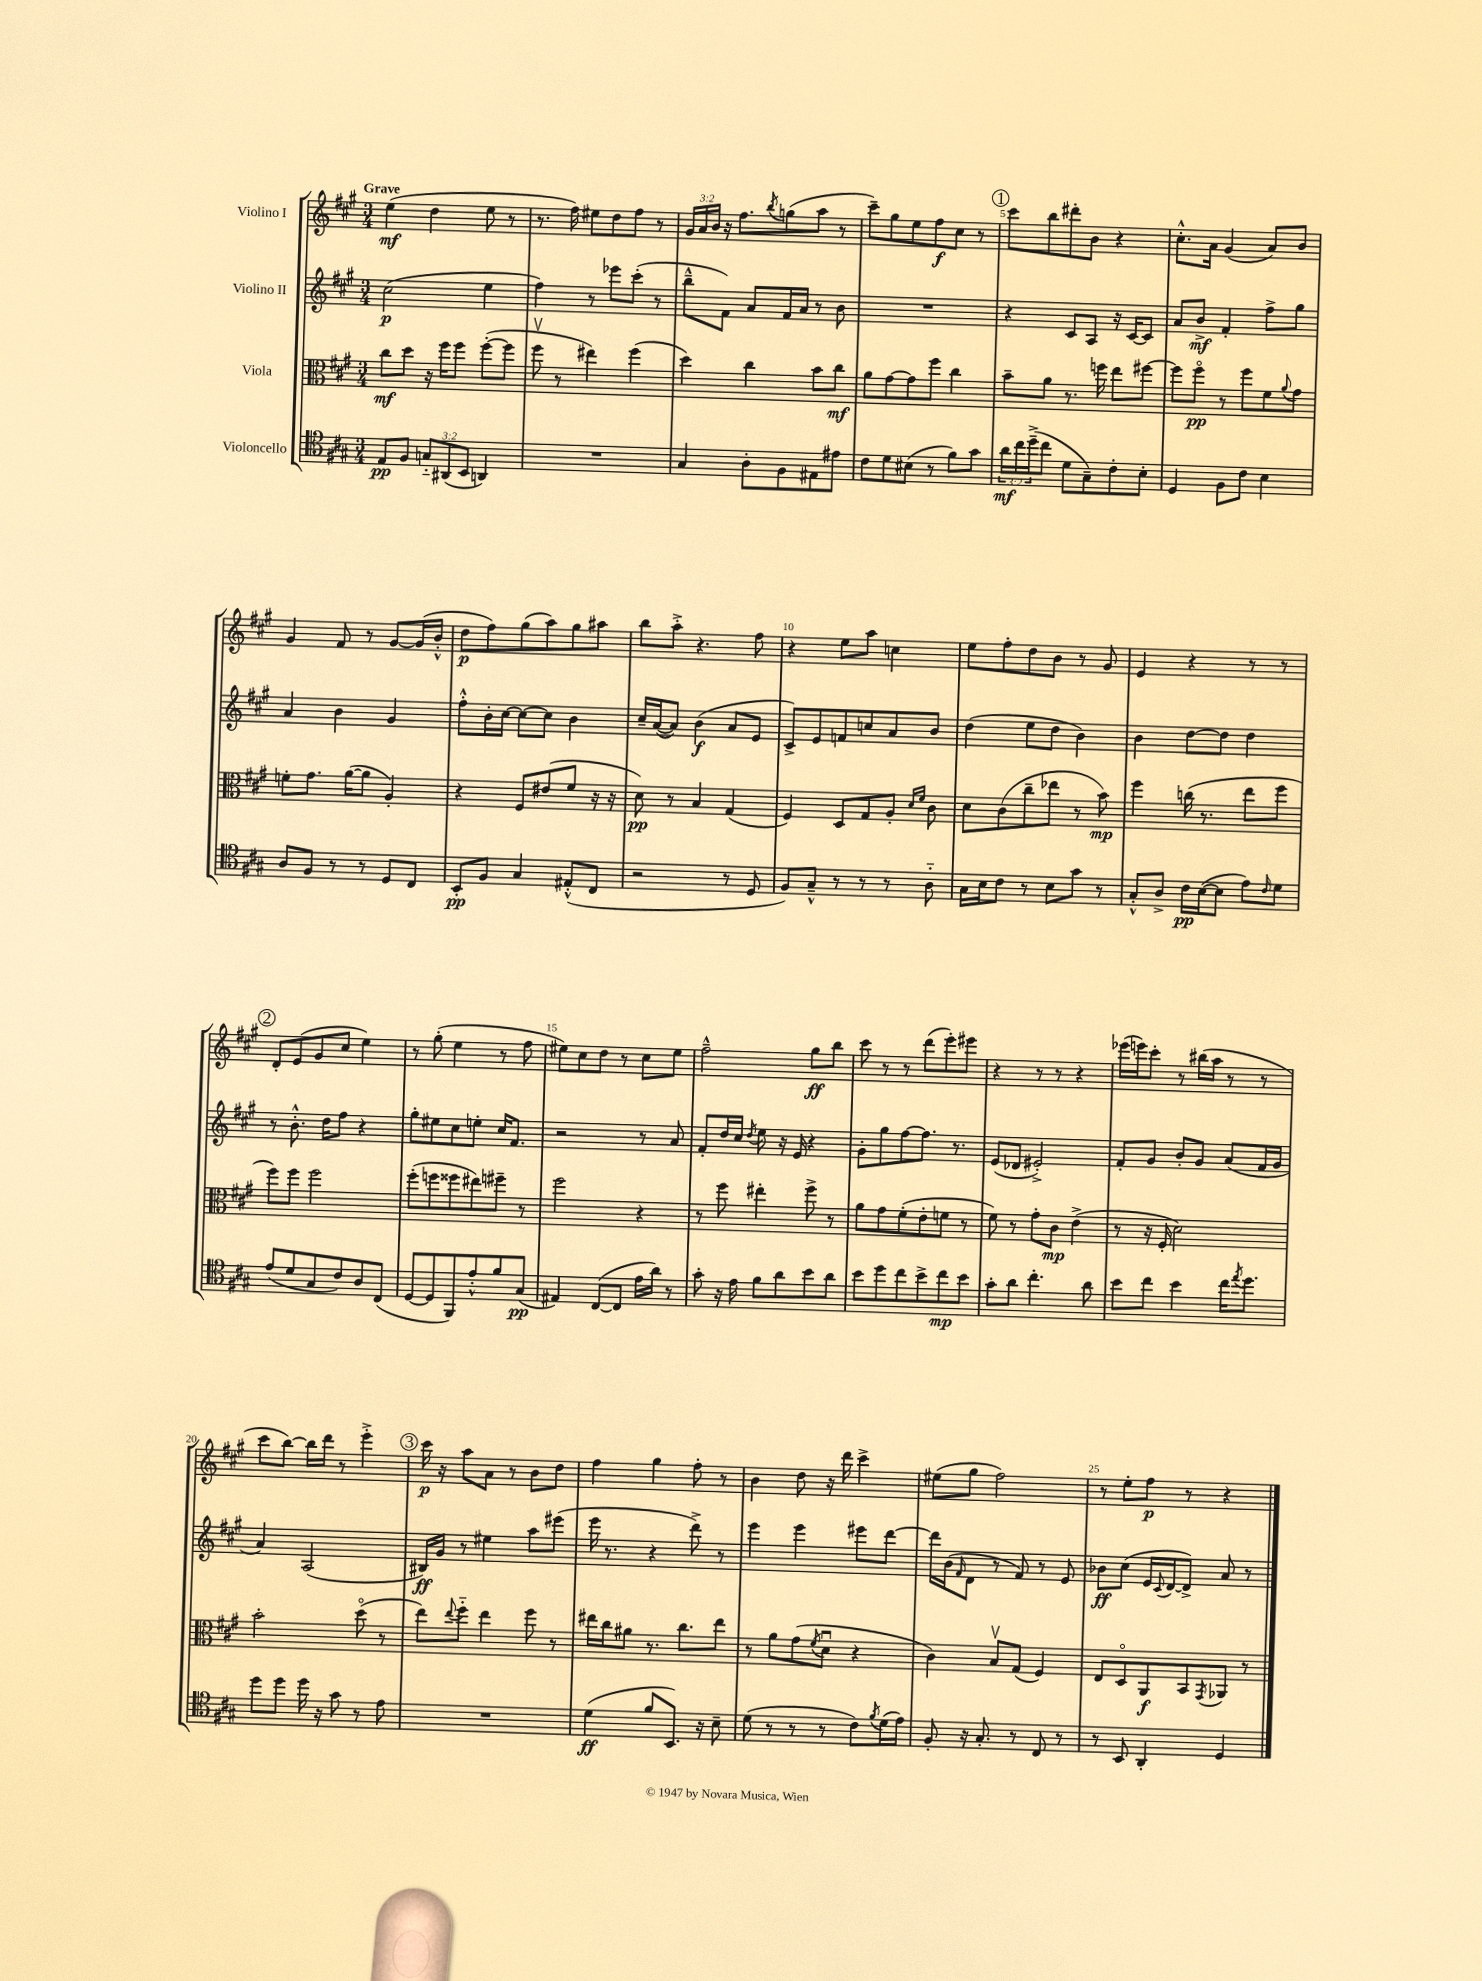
<<
\new StaffGroup <<
\new Staff = "s0" \with { instrumentName = "Violino I" } {
    \clef treble \key a \major \numericTimeSignature \time 3/4 \override Staff.TupletNumber.text = #tuplet-number::calc-fraction-text \tempo "Grave"
    e''4\mf( d''4 e''8 r8 |
    r8. fis''16) eis''8 d''8 fis''8 r8 |
    \tuplet 3/2 { gis'16 a'16 b'16 } r16 fis''8. \acciaccatura { b''8 } g''8( a''8 r8 |
    cis'''8--) gis''8 e''8 fis''8\f cis''8 r8 |
    \mark \markup { \circle "1" } cis'''8 b''8 dis'''8-. b'8 r4 |
    cis''8.-.-^ a'16 gis'4( a'8) b'8 |
    gis'4 fis'8 r8 gis'8~ gis'16( b'16-.-^ |
    d''8\p fis''8) gis''8( a''8) gis''8 ais''8 |
    b''8 a''8-.-> r4. fis''8 |
    r4 e''8 a''8 c''4 |
    e''8 fis''8-. d''8 b'8 r8 gis'8 |
    e'4 r4 r8 r8 |
    \mark \markup { \circle "2" } d'8-. e'8( gis'8 cis''8 e''4) |
    r8 gis''8-.( e''4 r8 fis''8 |
    eis''8) cis''8 d''8 r8 cis''8 eis''8 |
    fis''2---^ gis''8\ff b''8 |
    cis'''8 r8 r8 d'''8( e'''8-.) eis'''8 |
    r4 r8 r8 r4 |
    ees'''16( e'''16) cis'''8-. r8 bis''16( a''16 r8 r8 |
    cis'''8 b''8~) b''16 d'''16 r8 e'''4-.-> |
    \mark \markup { \circle "3" } cis'''16\p r16 a''8 a'8 r8 b'8 d''8 |
    fis''4 gis''4 fis''8-. r8 |
    b'4 d''8 r16 d'''16 cis'''4-> |
    eis''8( gis''8 fis''2) |
    r8 e''8-. fis''8\p r8 r4 \bar "|." |
}
\new Staff = "s1" \with { instrumentName = "Violino II" } {
    \clef treble \key a \major \numericTimeSignature \time 3/4
    cis''2\p( e''4 |
    fis''4) r8 ees'''8 cis'''8-.( r8 |
    b''8---^ fis'8) a'8 fis'16 a'16 r8 b'8 |
    R2. |
    \mark \markup { \circle "1" } r4 cis'8 a8 r16 cis'16~ cis'8 |
    a'8 b'8->\mf fis'4-. fis''8-> gis''8 |
    a'4 b'4 gis'4 |
    fis''8-.-^ b'16-. cis''16~ cis''8~ cis''8 b'4 |
    cis''16-- a'16~( a'8) b'4\f( a'8 e'8 |
    cis'8->) e'8 f'8 c''8 a'8 b'8 |
    d''4( e''8 d''8 b'4) |
    b'4 d''8~ d''8 d''4 |
    \mark \markup { \circle "2" } r8 b'8.-.-^ d''16 fis''8 r4 |
    gis''8-. eis''8 cis''8 e''8-. cis''16 fis'8. |
    r2 r8 a'8 |
    fis'8-. d''16 cis''16 \acciaccatura { d''8 } e''8 r16 e'16 r4 |
    gis'8-. gis''8 fis''8~ fis''8. r8. |
    e'8( des'8 eis'2-.->) |
    fis'8-. gis'8 b'8-. gis'8 a'8( fis'16 gis'16 |
    a'4) a2( |
    \mark \markup { \circle "3" } bis16\ff) gis'16 r8 eis''4 a''8 eis'''8( |
    e'''16 r8. r4 d'''8->) r8 |
    e'''4 e'''4 eis'''8 d'''8~ |
    d'''16 b'16( \grace { fis'16 } d'8 r8 fis'8) r8 e'8 |
    bes'8\ff cis''8( e'16 \appoggiatura { cis'8 } d'16~ d'8->) a'8 r8 \bar "|." |
}
\new Staff = "s2" \with { instrumentName = "Viola" } {
    \clef alto \key a \major \numericTimeSignature \time 3/4
    cis''8\mf d''8 r16 fis''16 fis''8 fis''8~-.( fis''8 |
    fis''8\upbow r8 eis''4) fis''4( |
    d''4) cis''4 b'8 cis''8\mf |
    a'8 gis'8~ gis'8 fis''8 cis''4 |
    \mark \markup { \circle "1" } b'8-- a'8 r8. f''16 e''8 fis''8~ |
    fis''8 fis''8\flageolet\pp r8 fis''8 fis'8 \appoggiatura { a'8 } gis'8 |
    f'8-. gis'8. a'16~( a'8 a4-.) |
    r4 fis8 eis'8( fis'8 r16 r16 |
    d'8\pp) r8 b4 gis4( |
    fis4) d8 gis8 a8-. \grace { d'16 fis'16 } cis'8 |
    d'8 cis'8( cis''8-- ees''8 r8 b'8\mp) |
    fis''4 c''16( r8. e''8 fis''8 |
    \mark \markup { \circle "2" } fis''8) fis''8 fis''2 |
    fis''8-.( f''8 fisis''8 eis''8) fis''8-- r8 |
    fis''2 r4 |
    r8 fis''8 eis''4-. fis''8-> r8 |
    a'8 gis'8 fis'8-.( e'8-. f'8 r8 |
    fis'8) r8 gis'8-. cis'8\mp e'4->( |
    r8 r16 fis16-. d'2) |
    b'2-. d''8\flageolet( r8 |
    \mark \markup { \circle "3" } e''8) \appoggiatura { e''8 } fis''8-_ e''4 fis''8 r8 |
    eis''16 cis''16 ais'8 r8. cis''8. eis''8 |
    r8 a'8 gis'8( \acciaccatura { fis'8 } d'8\downbow r4 |
    cis'4) b8\upbow gis8( fis4) |
    e8 d8\flageolet a,8\f b,8 \acciaccatura { gis,8 } aes,8 r8 \bar "|." |
}
\new Staff = "s3" \with { instrumentName = "Violoncello" } {
    \clef tenor \key a \major \numericTimeSignature \time 3/4 \override Staff.TupletNumber.text = #tuplet-number::calc-fraction-text
    e8\pp fis8 \tuplet 3/2 { g8-_ ais,8( b,8 } a,4) |
    R2. |
    gis4 a8-. fis8 eis8 eis'8 |
    cis'8 d'8 bis8( r8 fis'8) gis'8 |
    \mark \markup { \circle "1" } \tuplet 3/2 { a'16\mf cis''16 d''16--->( } cis''8 d'8 gis8--) cis'8-. b8-. |
    d4 fis8 cis'8 b4 |
    a8 fis8 r8 r8 d8 cis8 |
    b,8-.\pp fis8 gis4 eis8-.-^( cis8 |
    r2 r8 d8 |
    fis8) gis8---^ r8 r8 r8 a8-_ |
    gis16 b16 cis'8 r8 b8 gis'8 r8 |
    gis8-.-^ a8-> cis'16\pp b16~( b8 e'8) \grace { cis'16 } d'8 |
    \mark \markup { \circle "2" } e'8( d'8 gis8 cis'8) a8 cis8( |
    d8~ d8 fis,8) e'8-.-^ fis'8 gis8\pp( |
    eis4) cis8~( cis8 e'16 a'16) r8 |
    gis'8-. r16 e'16 fis'8 a'8 b'8 a'8 |
    b'8 d''8 cis''8 b'8-> cis''8\mp b'8 |
    gis'8-. a'8 cis''4.-. a'8 |
    b'8 cis''8 b'4 cis''16 \acciaccatura { e''8 } d''8. |
    d''8 d''8 d''16 r16 gis'8 r8 e'8 |
    \mark \markup { \circle "3" } R2. |
    d'4\ff( fis'8 b,8.) r16 b8-- |
    d'8( r8 r8 r8 cis'8) \acciaccatura { fis'8 } d'16( e'16) |
    fis8-. r16 gis8.-. r8 cis8 r8 |
    r8 b,8 a,4-. d4 \bar "|." |
}
>>
>>
\layout { \context { \Score \override BarNumber.break-visibility = ##(#f #t #t) barNumberVisibility = #(every-nth-bar-number-visible 5) } }
